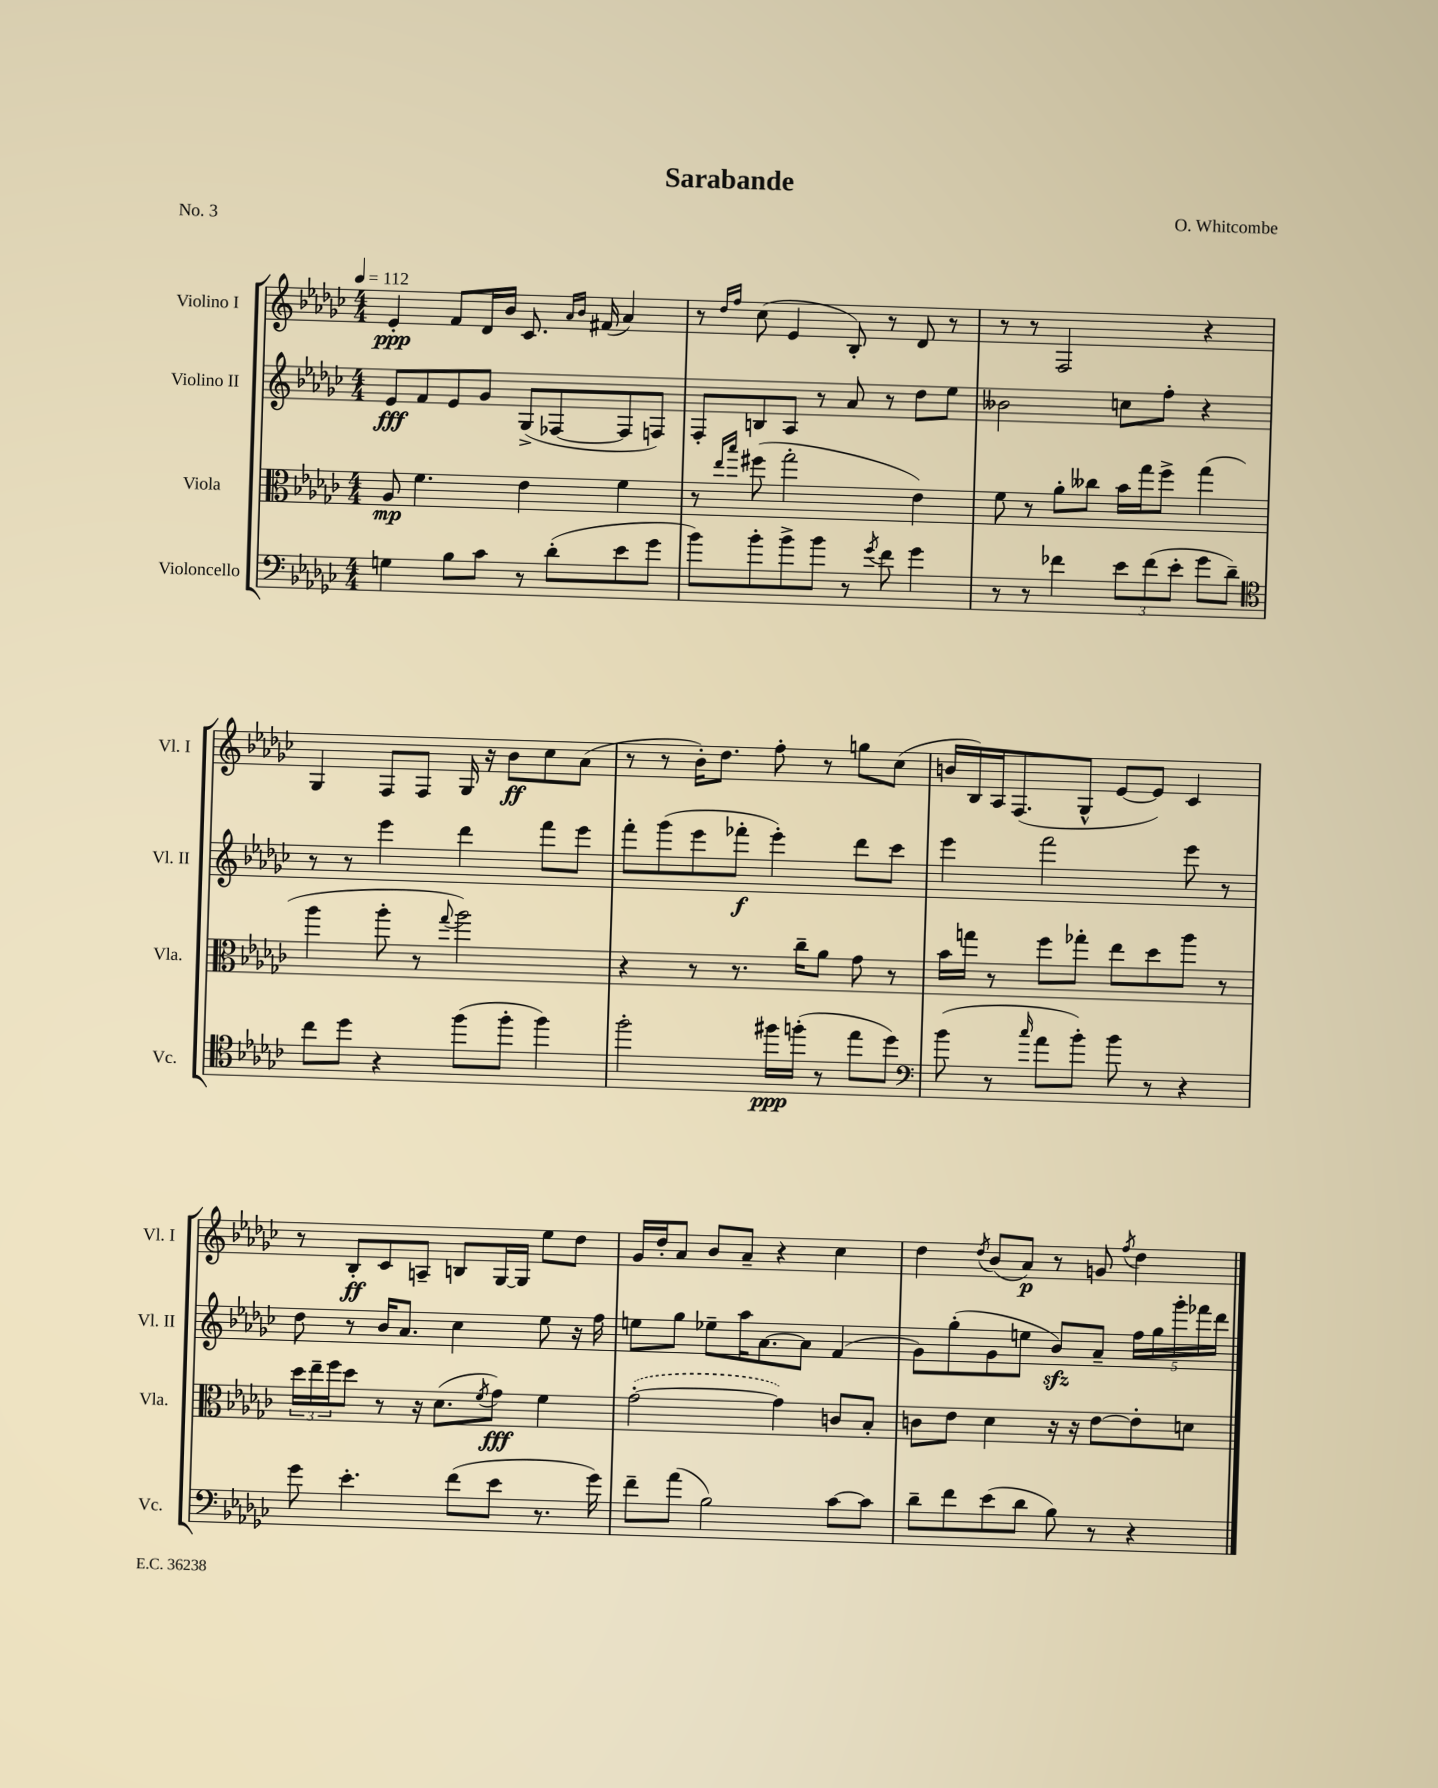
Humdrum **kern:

**kern	**dynam	**kern	**dynam	**kern	**dynam	**kern	**dynam
*part4	*part4	*part3	*part3	*part2	*part2	*part1	*part1
*staff4	*staff4	*staff3	*staff3	*staff2	*staff2	*staff1	*staff1
*I"Violoncello	*	*I"Viola	*	*I"Violino II	*	*I"Violino I	*
*I'Vc.	*	*I'Vla.	*	*I'Vl. II	*	*I'Vl. I	*
*clefF4	*	*clefC3	*	*clefG2	*	*clefG2	*
*k[b-e-a-d-g-c-]	*	*k[b-e-a-d-g-c-]	*	*k[b-e-a-d-g-c-]	*	*k[b-e-a-d-g-c-]	*
*M4/4	*	*M4/4	*	*M4/4	*	*M4/4	*
*MM112	*	*MM112	*	*MM112	*	*MM112	*
=1	=1	=1	=1	=1	=1	=1	=1
4Gn\	.	8A-/	mp	8e-/L	fff	4e-'/	ppp
.	.	4.f\	.	8f/	.	.	.
8B-\L	.	.	.	8e-/	.	8f/L	.
8c-\J	.	.	.	8g-/J	.	16d-/L	.
.	.	.	.	.	.	16b-/JJ	.
8r	.	4e-\	.	(8G-^/L	.	8.c-/	.
(8d-'\L	.	.	.	[8F-X/	.	.	.
.	.	.	.	.	.	16qqa-/LL	.
.	.	.	.	.	.	16qqb-/JJ	.
.	.	.	.	.	.	(16f#X/	.
8e-\	.	4f\	.	8F-/]	.	4a-/)	.
8g-\J	.	.	.	8Fn/J)	.	.	.
=2	=2	=2	=2	=2	=2	=2	=2
8b-\L)	.	8r	.	8F'/L	.	8r	.
.	.	16qqee-/LL	.	.	.	16qqdd-/LL	.
.	.	16qqbb-/JJ	.	.	.	16qqff/JJ	.
8b-'\	.	(8ff#X\	.	8Bn/	.	(8cc-\	.
8b-^\	.	2gg-'\	.	8A-/J	.	4e-/	.
8b-\J	.	.	.	8r	.	.	.
8r	.	.	.	8a-/	.	8B-'/)	.
8qg-/	.	.	.	.	.	.	.
8f\	.	.	.	8r	.	8r	.
4g-\	.	4e-\)	.	8dd-\L	.	8d-/	.
.	.	.	.	8ee-\J	.	8r	.
=3	=3	=3	=3	=3	=3	=3	=3
8r	.	8f\	.	2b--X\	.	8r	.
8r	.	8r	.	.	.	8r	.
4f-X\	.	8a-'\L	.	.	.	2F/	.
.	.	8cc--X\J	.	.	.	.	.
12e-\L	.	16b-\LL	.	8ccn\L	.	.	.
.	.	16gg-\J	.	.	.	.	.
(12f-\	.	.	.	.	.	.	.
.	.	8ff^\J	.	8ff'\J	.	.	.
12e-'\J	.	.	.	.	.	.	.
8g-\L	.	(4gg-\	.	4r	.	4r	.
8d-~\J)	.	.	.	.	.	.	.
!!LO:LB:g=z
=4	=4	=4	=4	=4	=4	=4	=4
*clefC4	*	*	*	*	*	*	*
8cc-\L	.	4aa-\	.	8r	.	4G-/	.
8dd-\J	.	.	.	8r	.	.	.
4r	.	8aa-'\	.	4eee-\	.	8F/L	.
.	.	8r	.	.	.	8F/J	.
.	.	8qqgg-/	.	.	.	.	.
(8ff\L	.	2aa-\)	.	4ddd-\	.	16G-/	.
.	.	.	.	.	.	16r	.
8ff'\J	.	.	.	.	.	8b-\L	ff
4ff\)	.	.	.	8fff\L	.	8cc-\	.
.	.	.	.	8eee-\J	.	(8a-\J	.
=5	=5	=5	=5	=5	=5	=5	=5
2ff'\	.	4r	.	8fff'\L	.	8r	.
.	.	.	.	(8ggg-\	.	8r	.
.	.	8r	.	8eee-\	.	16b-'\KL)	.
.	.	.	.	.	.	8.dd-\J	.
.	.	8.r	.	8fff-X'\J	f	.	.
16ff#X\LL	ppp	.	.	4eee-'\)	.	8ff'\	.
(16ffn'\JJ	.	16cc-~\KL	.	.	.	.	.
8r	.	8a-\J	.	.	.	8r	.
8ee-\L	.	8g-\	.	8ddd-\L	.	8ggn\L	.
8dd-\J)	.	8r	.	8ccc-\J	.	(8cc-\J	.
=6	=6	=6	=6	=6	=6	=6	=6
*clefF4	*	*	*	*	*	*	*
(8b-\	.	16b-\LL	.	4eee-\	.	16bn/LL	.
.	.	16ggn\JJ	.	.	.	16B-/)	.
8r	.	8r	.	.	.	16A-/J	.
.	.	.	.	.	.	(8.F/	.
16qqcc-/	.	.	.	.	.	.	.
8a-\L	.	8ff\L	.	2fff\	.	.	.
8b-'\J)	.	8gg-X'\J	.	.	.	8G-^^/J	.
8b-\	.	8ee-\L	.	.	.	[8e-/L	.
8r	.	8dd-\	.	.	.	8e-/J])	.
4r	.	8aa-\J	.	8eee-\	.	4c-/	.
.	.	8r	.	8r	.	.	.
!!LO:LB:g=z
=7	=7	=7	=7	=7	=7	=7	=7
8g-\	.	24dd-\LL	.	8dd-\	.	8r	.
.	.	24ee-~\	.	.	.	.	.
.	.	24ff\J	.	.	.	.	.
4.e-'\	.	8dd-\J	.	8r	.	8B-'/L	ff
.	.	8r	.	16b-/KL	.	8c-/	.
.	.	.	.	8.a-/J	.	.	.
.	.	16r	.	.	.	8An~/J	.
.	.	(8.d-\L	.	.	.	.	.
(8f\L	.	.	.	4cc-\	.	8Bn/L	.
.	.	8qf/	.	.	.	.	.
8e-\J	.	8g-\J)	fff	.	.	[16G-/L	.
.	.	.	.	.	.	16G-/JJ]	.
8.r	.	4f\	.	8ee-\	.	8ee-\L	.
.	.	.	.	16r	.	8dd-\J	.
16g-\)	.	.	.	16ff\	.	.	.
=8	=8	=8	=8	=8	=8	=8	=8
8f~\L	.	([2g-'\	.	8een\L	.	16g-/LL	.
.	.	.	.	.	.	16dd-'/J	.
(8a-\J	.	.	.	8gg-\J	.	8a-/J	.
2B-\)	.	.	.	8ee-X~\L	.	8b-/L	.
.	.	.	.	16aa-\K	.	8a-~/J	.
.	.	.	.	[8.a-\	.	.	.
.	.	4g-\])	.	.	.	4r	.
.	.	.	.	8a-\J]	.	.	.
[8c-\L	.	8cn/L	.	(4f/	.	4cc-\	.
8c-\J]	.	8B-'/J	.	.	.	.	.
=9	=9	=9	=9	=9	=9	=9	=9
8d-~\L	.	8cn\L	.	8g-\L)	.	4dd-\	.
8f\	.	8e-\J	.	(8gg-'\	.	.	.
.	.	.	.	.	.	8qdd-/	.
(8e-\	.	4d-\	.	8g-\	.	(8b-/L	.
8d-\J	.	.	.	8een\J	.	8a-/J)	p
8B-\)	.	16r	.	8b-zz/L)	.	8r	.
.	.	16r	.	.	.	.	.
8r	.	[8e-\L	.	8a-~/J	.	8gn/	.
.	.	.	.	.	.	8qff/	.
4r	.	8e-'\]	.	20ff\LL	.	4dd-\	.
.	.	.	.	20gg-\	.	.	.
.	.	.	.	20ggg-'\	.	.	.
.	.	8dn\J	.	.	.	.	.
.	.	.	.	20fff-X\	.	.	.
.	.	.	.	20ddd-\JJ	.	.	.
==	==	==	==	==	==	==	==
*-	*-	*-	*-	*-	*-	*-	*-
